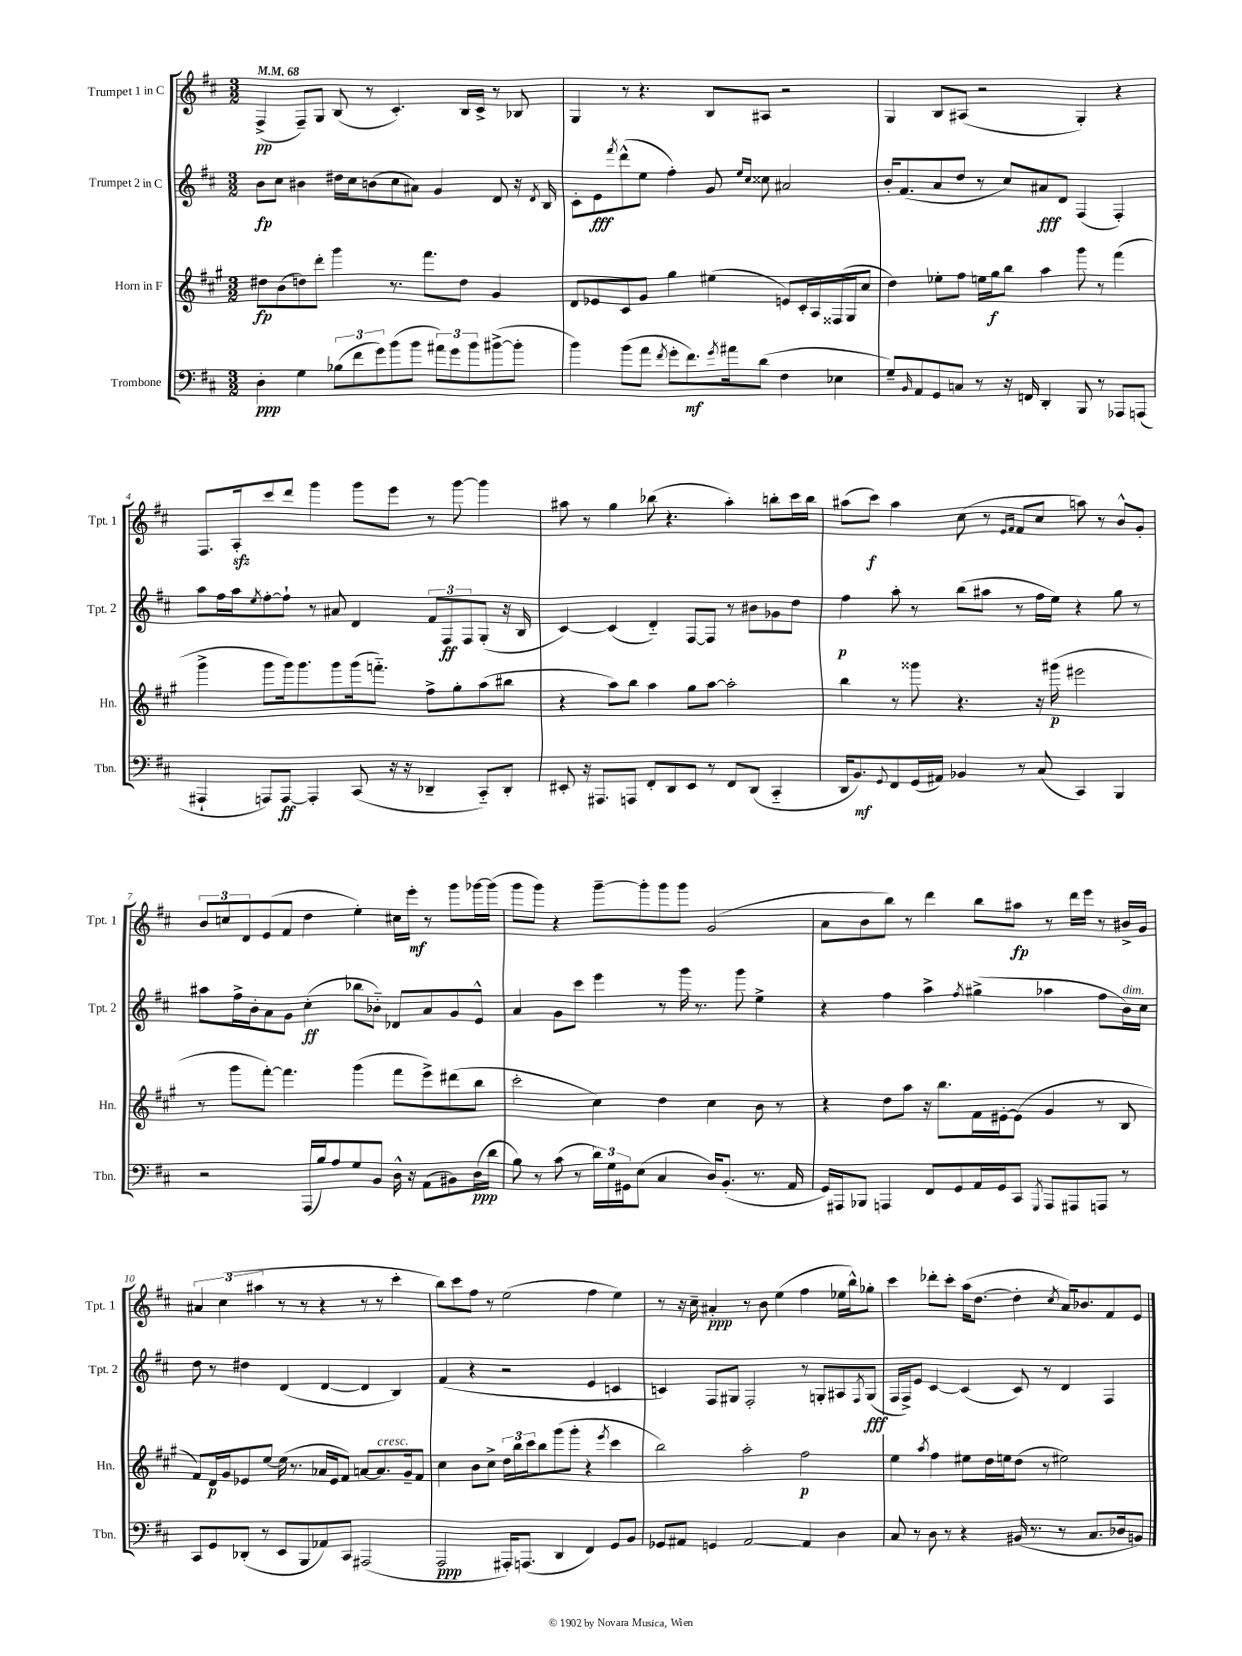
<<
\new StaffGroup <<
\new Staff = "s0" \with { instrumentName = "Trumpet 1 in C" shortInstrumentName = "Tpt. 1" } {
    \clef treble \key d \major \numericTimeSignature \time 3/2 \tempo 4 = 68
    fis4->\pp( fis8--) g8 b8( r8 cis'4.-.) b16 cis'16-> r8 bes8 |
    g4 r8 r4. b8 ais8 r2 |
    g4 b8 ais8( r2 g4-.) r4 |
    fis8. a16-.\sfz cis'''8 d'''8 g'''4 g'''8 e'''8 r8 g'''8~ g'''4 |
    ais''8 r8 g''4 bes''8( r4. ais''4-.) b''8-. cis'''16 b''16 |
    ais''8( cis'''8\f) ais''4 cis''8( r8 \grace { e'16 fis'16 } fis'8 cis''8 a''8) r8 b'8-^ g'8-. |
    \tuplet 3/2 { b'8 c''8 d'8 } e'8( fis'8 d''4 e''4-.) cis''16 e'''16-.\mf r8 g'''8 ges'''16~ ges'''16( |
    g'''8 g'''8) r4 g'''8~-- g'''8-. g'''8 g'''8 g'2( |
    a'8 b'8 b''8) r8 d'''4 b''8 ais''8\fp r8 d'''16 e'''16 r8 bis'16-> g'16 |
    \tuplet 3/2 { ais'4 cis''4( ais''4 } r8 r8 r4 r8 r8 cis'''4-. |
    b''8) cis'''8 fis''8 r8 e''2( fis''4 e''4) |
    r8 r16 cis''16-- ais'4-.\ppp r8 b'8 e''4( fis''4 ees''16 b''16-^) ges''8-. |
    cis'''4 des'''8-. cis'''8-. a''16( d''8.~ d''4-. \acciaccatura { cis''8 } a'16) bes'8. fis'8 e'8 \bar "|." |
}
\new Staff = "s1" \with { instrumentName = "Trumpet 2 in C" shortInstrumentName = "Tpt. 2" } {
    \clef treble \key d \major \numericTimeSignature \time 3/2
    b'8\fp cis''8 bis'4 dis''16 cis''16 b'8( cis''8 ais'8) g'4 d'8 r16 \acciaccatura { d'8 } b16 |
    cis'8-. e'8\fff \acciaccatura { fis'''8 } d'''8-^( e''8 fis''4-.) g'8 \grace { e''16 cis''16 } cisis''8 ais'2 |
    b'16-. fis'8.( a'8 d''8 r8 cis''8) ais'8\fff d'8 fis4( fis4-.) |
    a''8 fis''16 a''16 \acciaccatura { e''8 } fis''8~-. fis''8-! r8 ais'8 d'4 \tuplet 3/2 { fis'8 fis8\ff fis8 } g8-.( r16 b16 |
    cis'4~) cis'4( d'4-_) fis8~ fis8 r8 bis'8 ges'8 d''8 |
    fis''4\p a''8-. r8 b''8( ais''8 r8 fis''16 e''16) r4 g''8 r8 |
    ais''8 fis''16-> b'16-. a'8 g'8 cis''4-.\ff( bes''8 bes'8-_) des'8 a'8 g'8 e'8-^ |
    a'4 g'8 cis'''8 e'''4 r8 g'''16 r8. g'''8 e''4-> |
    r4 fis''4 a''4-> \acciaccatura { fis''8 } gis''4->( aes''4 fis''8 b'16^\markup { \italic "dim." }) cis''16 |
    d''8 r8 dis''4 d'4( d'4~ d'4 b4) |
    fis'4( r4 r2 e'4 c'4 |
    c'4) fis8 gis8 fis2-. r8 g8-. ais8 \acciaccatura { fis8 } g8\fff( |
    fis16 fis16->) e'8 cis'4~ cis'4( cis'8) r8 d'4 fis4 \bar "|." |
}
\new Staff = "s2" \with { instrumentName = "Horn in F" shortInstrumentName = "Hn." } {
    \clef treble \key a \major \numericTimeSignature \time 3/2
    dis''8\fp b'8( d''8) d'''8-. gis'''4 r8. fis'''8. d''8 gis'4 |
    d'8 ees'8 cis'8 gis'8 gis''4 eis''4( e'8) cis'16-. a16 fisis16( gis16 cis''8 |
    d''4) ees''8-. fis''8 e''16 gis''16\f b''8 a''4 gis'''8 r8 fis'''4( |
    gis'''4-> gis'''8 gis'''16) gis'''8. gis'''8 gis'''16( f'''8.-_) fis''8-> gis''8-. a''8( bis''8 |
    r4 a''8) b''8 a''4 gis''8 a''8~ a''2-. |
    b''4 r8 gisis'''8 r4. r16 gis'''16\p( eis'''2 |
    r8 gis'''8 fis'''8~-.) fis'''4. gis'''4( fis'''8 e'''8->) dis'''8( b''8 |
    cis'''2-. cis''4) d''4 cis''4 b'8 r8 |
    r4 d''8 a''8 r16 b''8. fis'16 eis'16~-. eis'8( gis'4 r8 b8 |
    fis'8) d'16\p gis'16 ees'8 e''8~ e''16( r8. aes'16 ees'16 fis'8) a'8~ a'8.^\markup { \italic "cresc." } gis'16-- fis'8 |
    cis''4 b'8 cis''8-> \tuplet 3/2 { d''16 b''16 cis'''16 } b''8 gis'''8( gis'''8-. r4 \acciaccatura { e'''8 } cis'''4 |
    b''2) a''2-. fis''2\p |
    e''4 \acciaccatura { a''8 } fis''4 eis''8 d''16 e''16 d''8( r8 eis''2) \bar "|." |
}
\new Staff = "s3" \with { instrumentName = "Trombone" shortInstrumentName = "Tbn." } {
    \clef bass \key d \major \numericTimeSignature \time 3/2
    d4-.\ppp g4 \tuplet 3/2 { bes8( fis'8 g'8) } b'8( b'8 \tuplet 3/2 { ais'8) g'8 b'8 } bis'8~->( bis'8-. |
    b'4) b'8( a'8 \acciaccatura { fis'8 } g'8-. fis'8.\mf) \acciaccatura { g'8 } ais'16 d'8( fis4 ees4 |
    g8--) \grace { b,16 } a,8 g,8 c8 r8 r16 f,16 d,4-. b,,8 r8 aes,,8 a,,8( |
    ais,,4-! a,,8) a,,8~\ff a,,4-. cis,8( r16 r16 des,4-- cis,8-_) des,8-. |
    eis,8-. r16 ais,,8. a,,8 fis,8-. d,8 eis,8 r8 fis,8 d,8( cis,4-_ |
    d,16 b,8.\mf) \appoggiatura { g,8 } fis,8 g,16( ais,16) bes,4 r8 cis8( cis,4) b,,4 |
    r2 a,,16( b16) a8 g8 b,8 d16-^ r16 a,8( bis,8) d16\ppp( d'16 |
    b8) r8 cis'8( r8 \tuplet 3/2 { d'16) g16 gis,16 } e8( cis4 d16) b,8.-.( r8. a,16 |
    g,16) ais,,16 bes,,8 a,,4 fis,8 g,8 a,16 g,16 cis,8 \acciaccatura { g,,8 } a,,8 ais,,8 a,,8 r8 |
    cis,8 g,8 des,8-.( r8 e,8 b,,8 aes,8) cis,8 ais,,2( |
    a,,2\ppp ais,,16-.) a,,8.( d,4 fis,4) g,8 b,8 |
    ges,8 ais,8 g,4 ais,2~ ais,4 d4 |
    cis8 r8 d8 r8 r4 bis,16( r8. r8 cis8. des16 b,8) \bar "|." |
}
>>
>>
